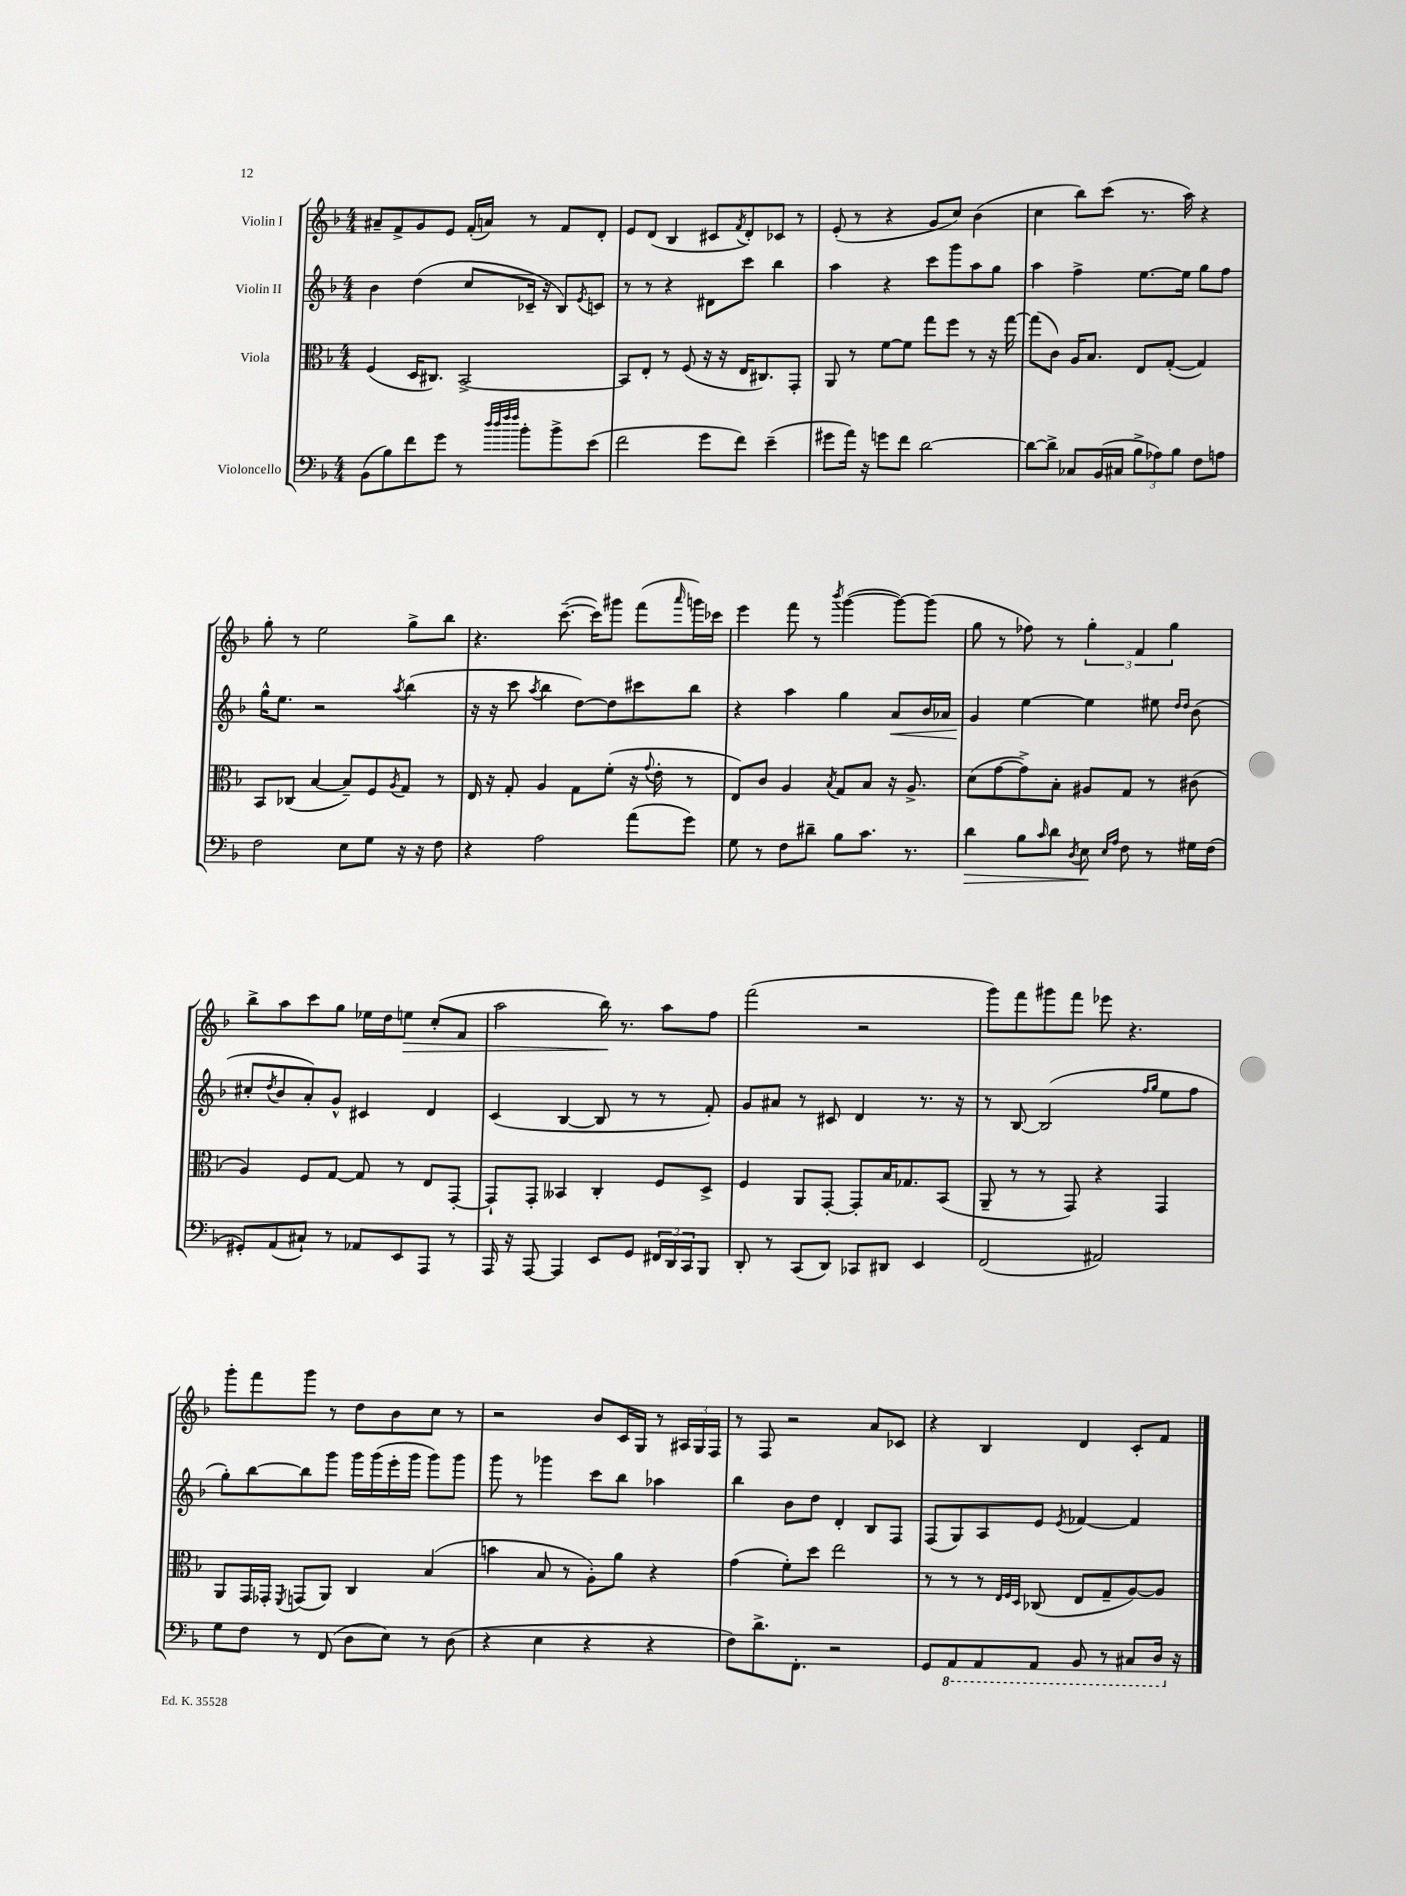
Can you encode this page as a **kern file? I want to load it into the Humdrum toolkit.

**kern	**dynam	**kern	**kern	**dynam	**kern	**dynam
*part4	*part4	*part3	*part2	*part2	*part1	*part1
*staff4	*staff4	*staff3	*staff2	*staff2	*staff1	*staff1
*I"Violoncello	*	*I"Viola	*I"Violin II	*	*I"Violin I	*
*clefF4	*	*clefC3	*clefG2	*	*clefG2	*
*k[b-]	*	*k[b-]	*k[b-]	*	*k[b-]	*
*M4/4	*	*M4/4	*M4/4	*	*M4/4	*
=1	=1	=1	=1	=1	=1	=1
(8BB-\L	.	(4F/	4b-\	.	8a#X~/L	.
8B-\)	.	.	.	.	8f^/	.
8f\	.	16D/KL	(4dd\	.	8g/	.
.	.	8.C#X/J)	.	.	.	.
8g\J	.	.	.	.	8e/J	.
8r	.	[2BB-^/	8cc/L	.	(16f'/LL	.
.	.	.	.	.	16an/JJ)	.
32qqdd/LLL	.	.	.	.	.	.
32qqdd/	.	.	.	.	.	.
32qqff/	.	.	.	.	.	.
32qqff/JJJ	.	.	.	.	.	.
8b-'\L	.	.	16c-X~/Jk	.	8r	.
.	.	.	16r	.	.	.
8b-^\	.	.	8B-/L)	.	8f/L	.
.	.	.	8qe/	.	.	.
(8e\J	.	.	8cn/J	.	8d'/J	.
=2	=2	=2	=2	=2	=2	=2
2f\	.	8BB-/L]	8r	.	8e/L	.
.	.	8E'/J	8r	.	(8d/J	.
.	.	8r	4r	.	4B-/	.
.	.	(8F/	.	.	.	.
8g\L	.	16r	8d#X\L	.	8c#X/L	.
.	.	16r	.	.	.	.
.	.	.	.	.	8qf/	.
8f\J)	.	16E/KL	8ccc\J	.	8d'/)	.
.	.	8.C#X/)	.	.	.	.
(4e~\	.	.	4bb-\	.	8c-X/J	.
.	.	8GG'/J	.	.	8r	.
=3	=3	=3	=3	=3	=3	=3
8g#X\L	.	8AA/	4aa\	.	(8e'/	.
16a\Jk)	.	8r	.	.	8r	.
16r	.	.	.	.	.	.
8gn\L	.	[8f\L	4r	.	4r	.
8f\J	.	8f\J]	.	.	.	.
[2d\	.	8gg\L	8ccc\L	.	8g/L	.
.	.	8ff\J	8ggg\	.	8cc/J)	.
.	.	8r	8aa\	.	(4b-\	.
.	.	16r	8gg\J	.	.	.
.	.	[16gg\	.	.	.	.
=4	=4	=4	=4	=4	=4	=4
8d\L_	.	(8gg\L]	4aa\	.	4cc\	.
8d^\J]	.	8c\J)	.	.	.	.
8C-X/L	.	16A/KL	4ff^\	.	8bb-\L)	.
.	.	8.B-/J	.	.	.	.
(16BB-/L	.	.	.	.	(8ccc\J	.
16C#X/JJ	.	.	.	.	.	.
12B-^\L	.	8E/L	[8.ee\L	.	8.r	.
12A-X\)	.	.	.	.	.	.
.	.	([8G'/J	.	.	.	.
12B-\J	.	.	.	.	.	.
.	.	.	16ee\Jk]	.	16aa\)	.
8F\L	.	4G/])	8gg\L	.	4r	.
8An\J	.	.	8ff\J	.	.	.
!!LO:LB:g=z
=5	=5	=5	=5	=5	=5	=5
2F\	.	8BB-/L	16gg^^\KL	.	8gg'\	.
.	.	.	8.ee\J	.	.	.
.	.	(8C-X/J	.	.	8r	.
.	.	[4B-/	2r	.	2ee\	.
8E\L	.	8B-~/L])	.	.	.	.
8G\J	.	8F/	.	.	.	.
.	.	8qA/	8qaa/	.	.	.
16r	.	8G/J	(4bb-\	.	8gg^\L	.
16r	.	.	.	.	.	.
8F\	.	8r	.	.	8bb-\J	.
=6	=6	=6	=6	=6	=6	=6
4r	.	16E/	16r	.	4.r	.
.	.	16r	16r	.	.	.
.	.	8G'/	8ccc\	.	.	.
.	.	.	8qaa/	.	.	.
2A\	.	4A/	4bb-\	.	.	.
.	.	.	.	.	([8.ccc~\	.
.	.	8G\L	[8dd\L)	.	.	.
.	.	.	.	.	16ccc\KL])	.
.	.	(8f'\J	8dd\]	.	8ggg#X\J	.
(8a\L	.	16r	8ccc#X\	.	(8fff\L	.
.	.	8qqg/	.	.	.	.
.	.	16e'\	.	.	.	.
.	.	.	.	.	16qqaaa/	.
8g\J)	.	8r	8bb-\J	.	16gggn\L)	.
.	.	.	.	.	16ccc-X\JJ	.
=7	=7	=7	=7	=7	=7	=7
8G\	.	8E/L)	4r	.	4eee\	.
8r	.	8c/J	.	.	.	.
8F\L	.	4A/	4aa\	.	8fff\	.
8d#X~\J	.	.	.	.	8r	.
.	.	8qB-/	.	.	8qbbb-/	.
8B-\L	.	8G/L	4gg\	.	([4ggg\	.
8.c\J	.	8B-/J	.	.	.	.
!	!	!	!	!LO:HP:b	!	!
.	.	16r	8a/L	<	8ggg\L_)	.
8.r	.	8.A^/	.	.	.	.
.	.	.	16b-/L	.	(8ggg\J]	.
.	.	.	16a-X/JJ	.	.	.
=8	=8	=8	=8	=8	=8	=8
!	!LO:HP:b	!	!	!	!	!
4d\	>	(8d\L	4g/	.	8gg\	.
.	.	[8g\	.	.	8r	.
8B-\L	.	8g^\])	[4ee\	[	8ff-X\)	.
16qqc/	.	.	.	.	.	.
8d\J	.	8B-'\J	.	.	8r	.
8qD/	.	.	.	.	.	.
8E\	.	8A#X/L	4ee\]	.	6gg'\	.
16qqE/LL	.	.	.	.	.	.
16qqA/JJ	.	.	.	.	.	.
8F\	]	8G/J	.	.	.	.
.	.	.	.	.	6f/	.
8r	.	8r	8ee#X\	.	.	.
.	.	.	.	.	6gg\	.
.	.	.	16qqdd/LL	.	.	.
.	.	.	16qqdd/JJ	.	.	.
16G#X\LL	.	(8c#X\	(8b-\	.	.	.
(16F\JJ	.	.	.	.	.	.
!!LO:LB:g=z
=9	=9	=9	=9	=9	=9	=9
8GG#X'/L)	.	4A/)	8cc#X'/L	.	8bb-^\L	.
.	.	.	8qdd/	.	.	.
(8AA/	.	.	8b-/	.	8aa\	.
8C#X`/J)	.	8F/L	8a'/)	.	8ccc\	.
8r	.	[8G/J	8g^^/J	.	8gg\J	.
8AA-X/L	.	8G/]	4c#X/	.	16ee-X\LL	.
.	.	.	.	.	16dd\J	.
!	!	!	!	!	!	!LO:HP:b
8EE/	.	8r	.	.	8een\J	>
8AAA/J	.	8E/L	4d/	.	(8cc'/L	.
8r	.	[8GG'/J	.	.	8f/J	.
=10	=10	=10	=10	=10	=10	=10
16AAA/	.	8GG`/L]	(4c/	.	2aa\	.
16r	.	.	.	.	.	.
[8AAA/	.	8GG'/J	.	.	.	.
4AAA/]	.	4BB--X/	[4B-/	.	.	.
8EE/L	.	4C'/	8B-/]	.	16bb-\)	.
.	.	.	.	.	8.r	]
8GG/J	.	.	8r	.	.	.
24FF#X/LL	.	8F/L	8r	.	8aa\L	.
24DD/	.	.	.	.	.	.
24CC/J	.	.	.	.	.	.
8BBB-/J	.	8D^/J	8f'/)	.	8ff\J	.
=11	=11	=11	=11	=11	=11	=11
8DD'/	.	4F/	8g/L	.	(2fff\	.
8r	.	.	8a#X/J	.	.	.
(8CC/L	.	8AA/L	8r	.	.	.
8DD/J)	.	[8GG'/J	8c#X/	.	.	.
8CC-X/L	.	8GG'/L]	4d/	.	2r	.
8DD#X/J	.	16B-/K	.	.	.	.
.	.	8.G-X/	.	.	.	.
4EE/	.	.	8.r	.	.	.
.	.	(8BB-/J	.	.	.	.
.	.	.	16r	.	.	.
=12	=12	=12	=12	=12	=12	=12
(2FF/	.	8AA~/	8r	.	8ggg\L)	.
.	.	8r	[8B-/	.	8fff\	.
.	.	8r	(2B-/]	.	8ggg#X\	.
.	.	8GG/)	.	.	8fff\J	.
2AA#X/)	.	4r	.	.	8eee-X\	.
.	.	.	.	.	4.r	.
.	.	.	16qqff/LL	.	.	.
.	.	.	16qqgg/JJ	.	.	.
.	.	4GG/	8ee\L	.	.	.
.	.	.	8ff\J	.	.	.
!!LO:LB:g=z
=13	=13	=13	=13	=13	=13	=13
8G\L	.	8AA/L	8gg'\L)	.	8ggg'\L	.
8F\J	.	16GG/L	[8bb-\	.	8fff\	.
.	.	16GG-X'/JJ	.	.	.	.
.	.	8qFF/	.	.	.	.
8r	.	(8GGn/L	8bb-\]	.	8ggg\J	.
(8FF/	.	8AA/J)	8ggg\J	.	8r	.
8D\L	.	4C/	16ggg\LL	.	8dd\L	.
.	.	.	(16ggg\	.	.	.
8E\J)	.	.	16eee'\	.	8b-\	.
.	.	.	16ggg\JJ	.	.	.
8r	.	(4B-/	8ggg\L)	.	8cc\J	.
(8D\	.	.	8ggg\J	.	8r	.
=14	=14	=14	=14	=14	=14	=14
4r	.	4bn\	8ggg\	.	2r	.
.	.	.	8r	.	.	.
4E\	.	8B-/	4ggg-X\	.	.	.
.	.	8r	.	.	.	.
4r	.	8A'\L)	8ccc\L	.	8b-/L	.
.	.	8a\J	8bb-\J	.	16c/L	.
.	.	.	.	.	16G/JJ	.
4r	.	4r	4aa-X\	.	8r	.
.	.	.	.	.	24A#X/LL	.
.	.	.	.	.	24G/	.
.	.	.	.	.	24F/JJ	.
=15	=15	=15	=15	=15	=15	=15
8F\L)	.	(4g\	4bb-\	.	8r	.
8.d^\	.	.	.	.	8F/	.
.	.	8f'\L)	8b-\L	.	2r	.
8.FF'\J	.	.	.	.	.	.
.	.	8dd\J	8dd\J	.	.	.
2r	.	2ee\	4d'/	.	.	.
.	.	.	8B-/L	.	8a/L	.
.	.	.	8F/J	.	8c-X/J	.
=16	=16	=16	=16	=16	=16	=16
8GG/L	.	8r	(8F/L	.	4r	.
*8ba	*	*	*	*	*	*
8AAA/	.	8r	8G/)	.	.	.
8AAA/	.	8r	8A/	.	4B-/	.
.	.	32qqE/LLL	.	.	.	.
.	.	32qqF/	.	.	.	.
.	.	32qqD/JJJ	.	.	.	.
8AAA/J	.	(8C-X/	8e/J	.	.	.
.	.	.	8qe/	.	.	.
8BBB-/	.	8E/L	[4f-X/	.	4d/	.
8r	.	8G~/	.	.	.	.
8CC#X/L	.	[8A/)	4f-/]	.	8c'/L	.
16DD/Jk	.	8A/J]	.	.	8f/J	.
*X8ba	*	*	*	*	*	*
16r	.	.	.	.	.	.
==	==	==	==	==	==	==
*-	*-	*-	*-	*-	*-	*-
